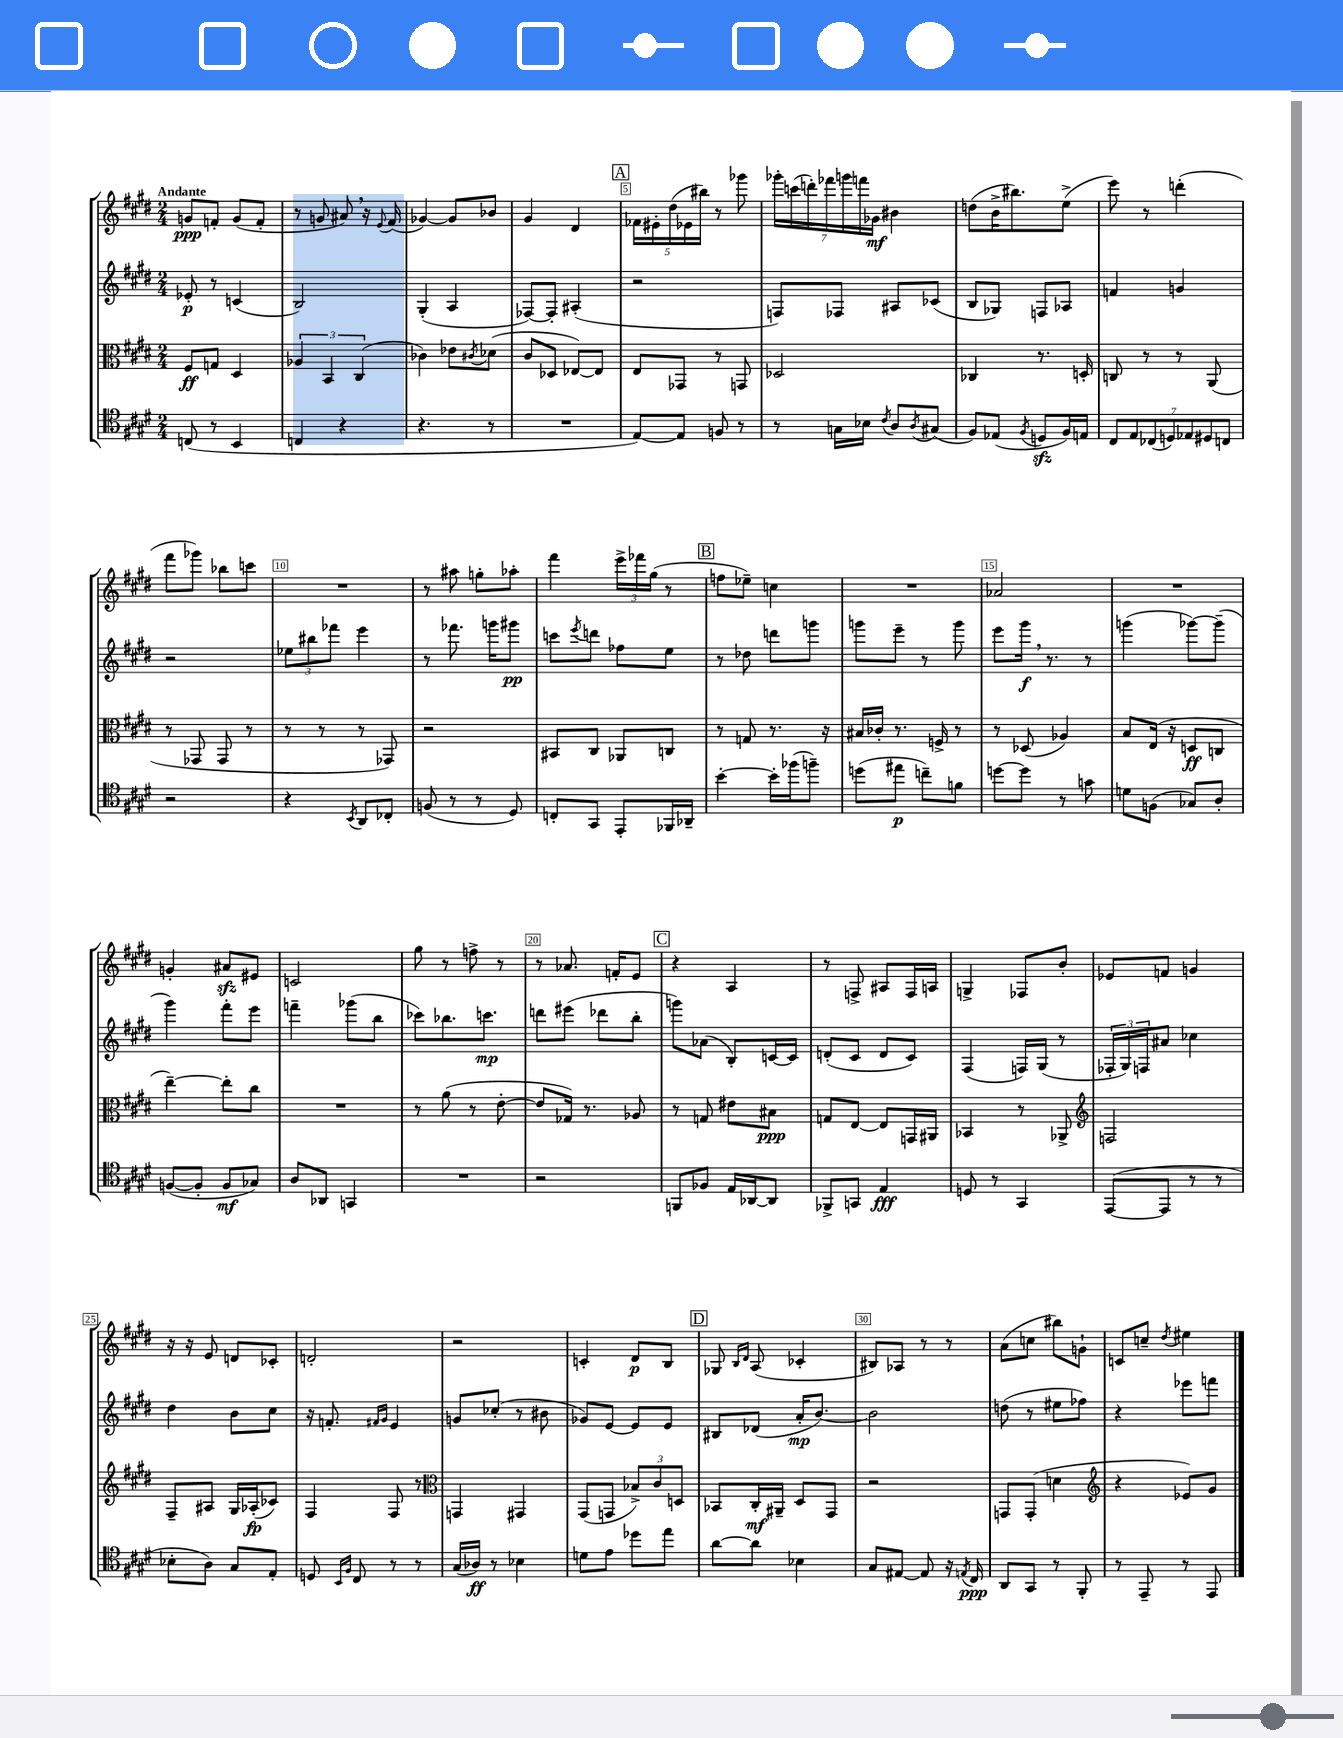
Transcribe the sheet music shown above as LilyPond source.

<<
\new StaffGroup <<
\new Staff = "s0" {
    \clef treble \key e \major \numericTimeSignature \time 2/4 \tempo "Andante"
    g'8\ppp f'8-. g'8( f'8-. |
    r8 g'8 ais'8) \breathe r16 \appoggiatura { e'8 } fis'16( |
    ges'4~) ges'8 bes'8 |
    gis'4 dis'4 |
    \mark \markup { \box "A" } \tuplet 5/4 { fes'16 eis'16-. dis''16( ees'16 bis''16) } r8 ges'''8 |
    \tuplet 7/4 { ges'''16-. c'''16( d'''16-.) fes'''16 g'''16 f'''16 ges'16\mf } bis'4 |
    d''8( b'16-> bis''8.) e''8->( |
    e'''8) r8 d'''4-.( |
    fis'''8 ges'''8) bes''8 c'''8 |
    R2 |
    r8 ais''8 g''8-. aes''8-. |
    fis'''4 \tuplet 3/2 { e'''16-> fes'''16 gis''16( } r8 |
    \mark \markup { \box "B" } f''8 ees''8--) c''4 |
    R2 |
    aes'2 |
    R2 |
    g'4-. ais'8\sfz eis'8 |
    c'2 |
    gis''8 r8 f''8-> r8 |
    r8 aes'8. f'16-. e'8 |
    \mark \markup { \box "C" } r4 a4 |
    r8 f8-> ais8 f16 a16 |
    g4-> fes8 b'8-. |
    ees'8 f'8 g'4 |
    r16 r16 e'8 d'8 ces'8-. |
    d'2-. |
    r2 |
    c'4-. dis'8\p b8 |
    \mark \markup { \box "D" } ges8 \grace { b16 dis'16 } a8( ces'4-. |
    bis8) aes8 r8 r8 |
    a'8( c''8 bis''8) g'8-! |
    c'8 c''8-- \acciaccatura { dis''8 } eis''4 \bar "|." |
}
\new Staff = "s1" {
    \clef treble \key e \major \numericTimeSignature \time 2/4
    ees'8-.\p r8 c'4( |
    b2) |
    gis4-.( a4 |
    fes8~) fes8-. ais4-.( |
    \mark \markup { \box "A" } r2 |
    f8) fes8 ais8 ces'8( |
    b8 ges8) f8 aes8 |
    f'4 g'4 |
    r2 |
    \tuplet 3/2 { ees''8 bis''8 fes'''8 } e'''4 |
    r8 fes'''8. g'''16 gis'''8\pp |
    c'''8 \acciaccatura { e'''8 } d'''8 fes''8 e''8 |
    \mark \markup { \box "B" } r8 des''8 d'''8 g'''8 |
    g'''8 e'''8-- r8 g'''8 |
    e'''8 gis'''16\f \breathe r8. r8 |
    g'''4( ges'''8~) ges'''8--( |
    gis'''4) fis'''8-. e'''8 |
    f'''4-- ges'''8( b''8 |
    ces'''8) bes''8. c'''8.\mp |
    d'''8 eis'''8( des'''8 b''8-. |
    \mark \markup { \box "C" } g'''8) aes'8( b8-.) c'16~ c'16 |
    d'8-.( cis'8 d'8 cis'8) |
    fis4( f16) gis16( r8 |
    \tuplet 3/2 { fes16-. gis16) f16 } ais'8 ces''4 |
    dis''4 b'8 cis''8 |
    r16 f'8.-. \grace { fis'16 gis'16 } e'4 |
    g'8 ces''8-.( r8 bis'8 |
    ges'8) e'8~ e'8 e'8 |
    \mark \markup { \box "D" } bis8 des'8( a'16-.\mp b'8.~) |
    b'2 |
    d''8( r8 eis''8 fes''8) |
    r4 ees'''8 f'''8 \bar "|." |
}
\new Staff = "s2" {
    \clef alto \key e \major \numericTimeSignature \time 2/4
    fis8\ff g8 dis4 |
    \tuplet 3/2 { aes4 b,4 cis4( } |
    ces'4) ees'8 \acciaccatura { cis'8 } des'8( |
    cis'8 des8 ees8~) ees8 |
    \mark \markup { \box "A" } e8 ges,8 r8 g,8 |
    des2 |
    ces4 r8. d16-. |
    c8 r8 r8 a,8( |
    r8 ges,8 ges,8 r8 |
    r8 r8 r8 ges,8) |
    r2 |
    bis,8 cis8 aes,8 c8 |
    \mark \markup { \box "B" } r8 g8 r8. r16 |
    bis16 ces'16-. r8. f16-> r8 |
    r8 des8( aes4) |
    b8 e16( r16 d8\ff c8 |
    e''4~--) e''8-. cis''8 |
    R2 |
    r8 a'8( r8 e'8~-. |
    e'8 ges16) r8. aes8 |
    \mark \markup { \box "C" } r8 g8 eis'8 bis8\ppp |
    g8 e8~ e8 g,16 ais,16 |
    bes,4 r8 aes,8-> |
    \clef treble f2 |
    fis8-- ais8 gis16 aes16-.\fp( ces'8) |
    fis4 fis8 r8 |
    \clef alto g,4 gis,4 |
    gis,8( g,8 \tuplet 3/2 { bes8->) cis'8 d8 } |
    \mark \markup { \box "D" } bes,8 cis16-.\mf ais,16-- dis8 gis,8 |
    r2 |
    g,8 g,8-.( d'4 |
    \clef treble r4 ees'8) gis'8 \bar "|." |
}
\new Staff = "s3" {
    \clef tenor \key e \major \numericTimeSignature \time 2/4
    c8( r8 b,4 |
    c4 r4 |
    r4. r8 |
    R2 |
    \mark \markup { \box "A" } e8~) e8 f8 r8 |
    r8 g16 bes16 \acciaccatura { cis'8 } a8 \acciaccatura { a8 } gis8( |
    fis8) ees8( \acciaccatura { fis8 } d8\sfz fis16) e16 |
    \tuplet 7/4 { cis8 e8 ces8( d8) ees8 dis8 c8 } |
    r2 |
    r4 \acciaccatura { b,8 } a,8 ces8-. |
    f8( r8 r8 dis8) |
    c8-. gis,8 e,8-. fes,16 aes,16-- |
    \mark \markup { \box "B" } b'4~-. b'16-. fes''16( f''8--) |
    d''8( eis''8\p c''8--) f'8 |
    d''8~ d''8 r8 g'8 |
    d'8 f8( ges8) a8-. |
    f8~( f8-. f8\mf ges8) |
    a8 aes,8 g,4 |
    R2 |
    r2 |
    \mark \markup { \box "C" } f,8 fes8 e16 aes,16~ aes,8 |
    fes,8-> g,8 e4\fff |
    d8 r8 gis,4 |
    e,8~( e,8 r8 r8 |
    bes8-. a8) gis8 e8-. |
    d8 \grace { b,16 fis16 } cis8 r8 r8 |
    gis16( aes16\ff) r8 bes4 |
    d'8 e'8 des''8 e''8 |
    \mark \markup { \box "D" } a'8~ a'8 bes4 |
    gis8 eis8~ eis8 r16 \acciaccatura { e8 } cis16\ppp |
    a,8 gis,8 r8 fis,8-. |
    r8 e,8-- r8 e,8 \bar "|." |
}
>>
>>
\layout { \context { \Score \override BarNumber.break-visibility = ##(#f #t #t) barNumberVisibility = #(every-nth-bar-number-visible 5) \override BarNumber.stencil = #(make-stencil-boxer 0.1 0.3 ly:text-interface::print) } }
